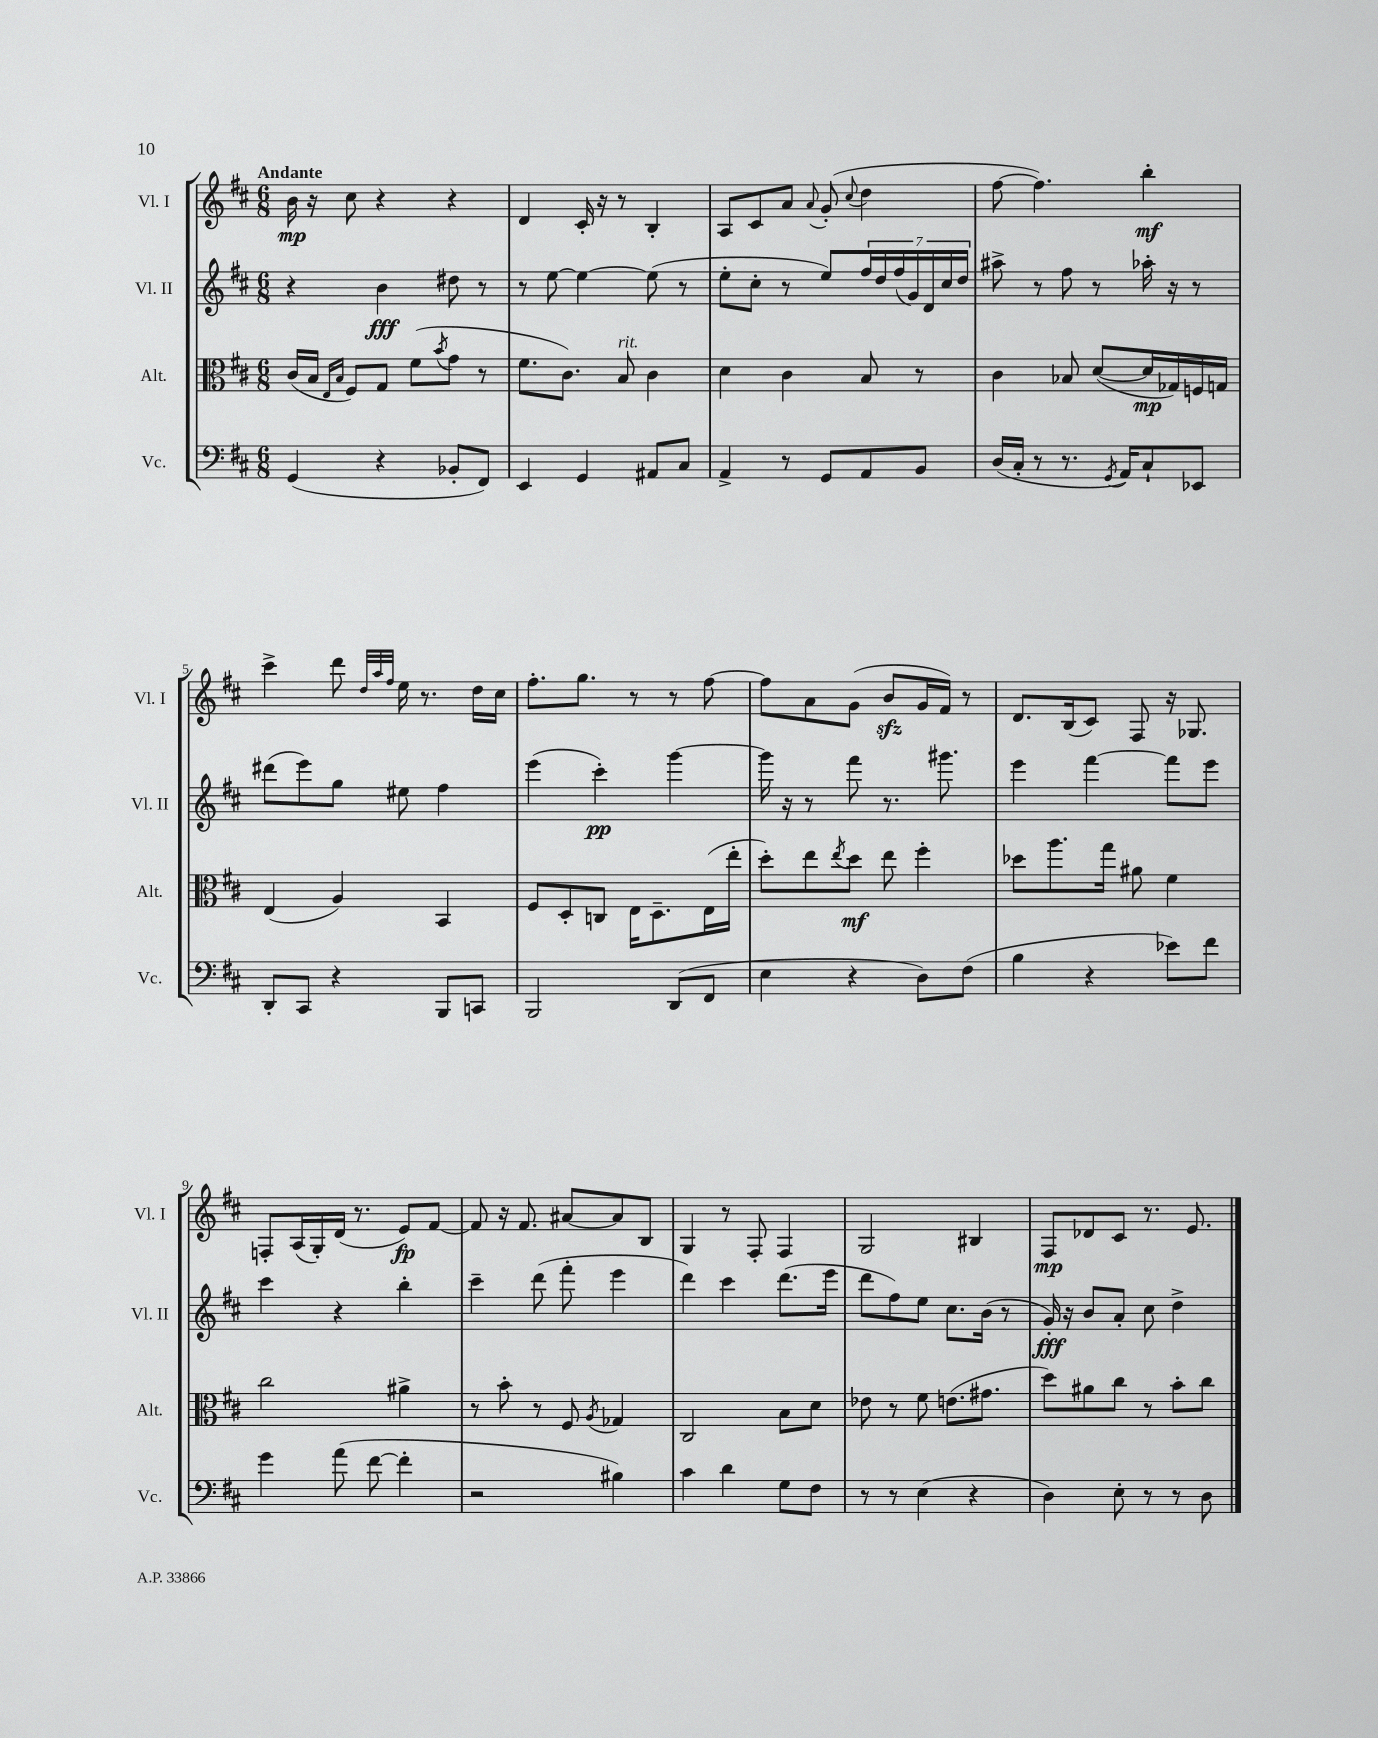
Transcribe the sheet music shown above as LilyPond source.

<<
\new StaffGroup <<
\new Staff = "s0" \with { instrumentName = "Vl. I" shortInstrumentName = "Vl. I" } {
    \clef treble \key d \major \numericTimeSignature \time 6/8 \tempo "Andante"
    b'16\mp r16 cis''8 r4 r4 |
    d'4 cis'16-. r16 r8 b4-. |
    a8 cis'8 a'8 \appoggiatura { a'8 } g'8-.( \appoggiatura { cis''8 } d''4 |
    fis''8~ fis''4.) b''4-.\mf |
    cis'''4-> d'''8 \grace { d''32 a''32 fis''32 } e''16 r8. d''16 cis''16 |
    fis''8.-. g''8. r8 r8 fis''8~ |
    fis''8 a'8 g'8( b'8\sfz g'16 fis'16) r8 |
    d'8. b16( cis'8) fis8 r16 ges8. |
    f8-. a16( g16-.) d'16( r8. e'8\fp) fis'8~ |
    fis'8 r16 fis'8. ais'8~ ais'8 b8 |
    g4 r8 fis8-. fis4 |
    g2 bis4 |
    fis8\mp des'8 cis'8 r8. e'8. \bar "|." |
}
\new Staff = "s1" \with { instrumentName = "Vl. II" shortInstrumentName = "Vl. II" } {
    \clef treble \key d \major \numericTimeSignature \time 6/8
    r4 b'4\fff dis''8 r8 |
    r8 e''8~ e''4~ e''8( r8 |
    e''8-. cis''8-. r8 e''8) \tuplet 7/4 { fis''16 d''16 fis''16( g'16) d'16 cis''16 d''16 } |
    ais''8-> r8 fis''8 r8 aes''16-. r16 r8 |
    dis'''8( e'''8) g''8 eis''8 fis''4 |
    e'''4( cis'''4-.\pp) g'''4~ |
    g'''16 r16 r8 fis'''8 r8. gis'''8. |
    e'''4 fis'''4~ fis'''8 e'''8 |
    cis'''4 r4 b''4-. |
    cis'''4-- d'''8( fis'''8-. e'''4 |
    d'''4) cis'''4 d'''8.( e'''16 |
    d'''8 fis''8) e''8 cis''8. b'16( r8 |
    g'16-.\fff) r16 b'8 a'8-. cis''8 d''4-> \bar "|." |
}
\new Staff = "s2" \with { instrumentName = "Alt." shortInstrumentName = "Alt." } {
    \clef alto \key d \major \numericTimeSignature \time 6/8
    cis'16( b16 \grace { e16 b16 } fis8) g8 fis'8( \acciaccatura { b'8 } g'8 r8 |
    fis'8. cis'8.) b8^\markup { \italic "rit." } cis'4 |
    d'4 cis'4 b8 r8 |
    cis'4 bes8 d'8~( d'16\mp ges16) f16 g16 |
    e4( a4) b,4 |
    fis8 d8-. c8 e16 d8.-- e16( e''16-. |
    d''8-.) e''8 \acciaccatura { e''8 } d''8\mf e''8 fis''4-. |
    des''8 a''8. g''16 ais'8 fis'4 |
    cis''2 ais'4-> |
    r8 b'8-. r8 fis8 \acciaccatura { a8 } ges4 |
    cis2 b8 d'8 |
    ees'8 r8 fis'8 e'8.( gis'8. |
    d''8) ais'8 cis''8 r8 b'8-. cis''8 \bar "|." |
}
\new Staff = "s3" \with { instrumentName = "Vc." shortInstrumentName = "Vc." } {
    \clef bass \key d \major \numericTimeSignature \time 6/8
    g,4( r4 bes,8-. fis,8) |
    e,4 g,4 ais,8 cis8 |
    a,4-> r8 g,8 a,8 b,8 |
    d16( cis16-. r8 r8. \acciaccatura { g,8 } a,16) cis8-! ees,8 |
    d,8-. cis,8 r4 b,,8 c,8 |
    b,,2 d,8( fis,8 |
    e4 r4 d8) fis8( |
    b4 r4 ees'8) fis'8 |
    g'4 a'8( fis'8~ fis'4-. |
    r2 bis4) |
    cis'4 d'4 g8 fis8 |
    r8 r8 e4( r4 |
    d4) e8-. r8 r8 d8 \bar "|." |
}
>>
>>
